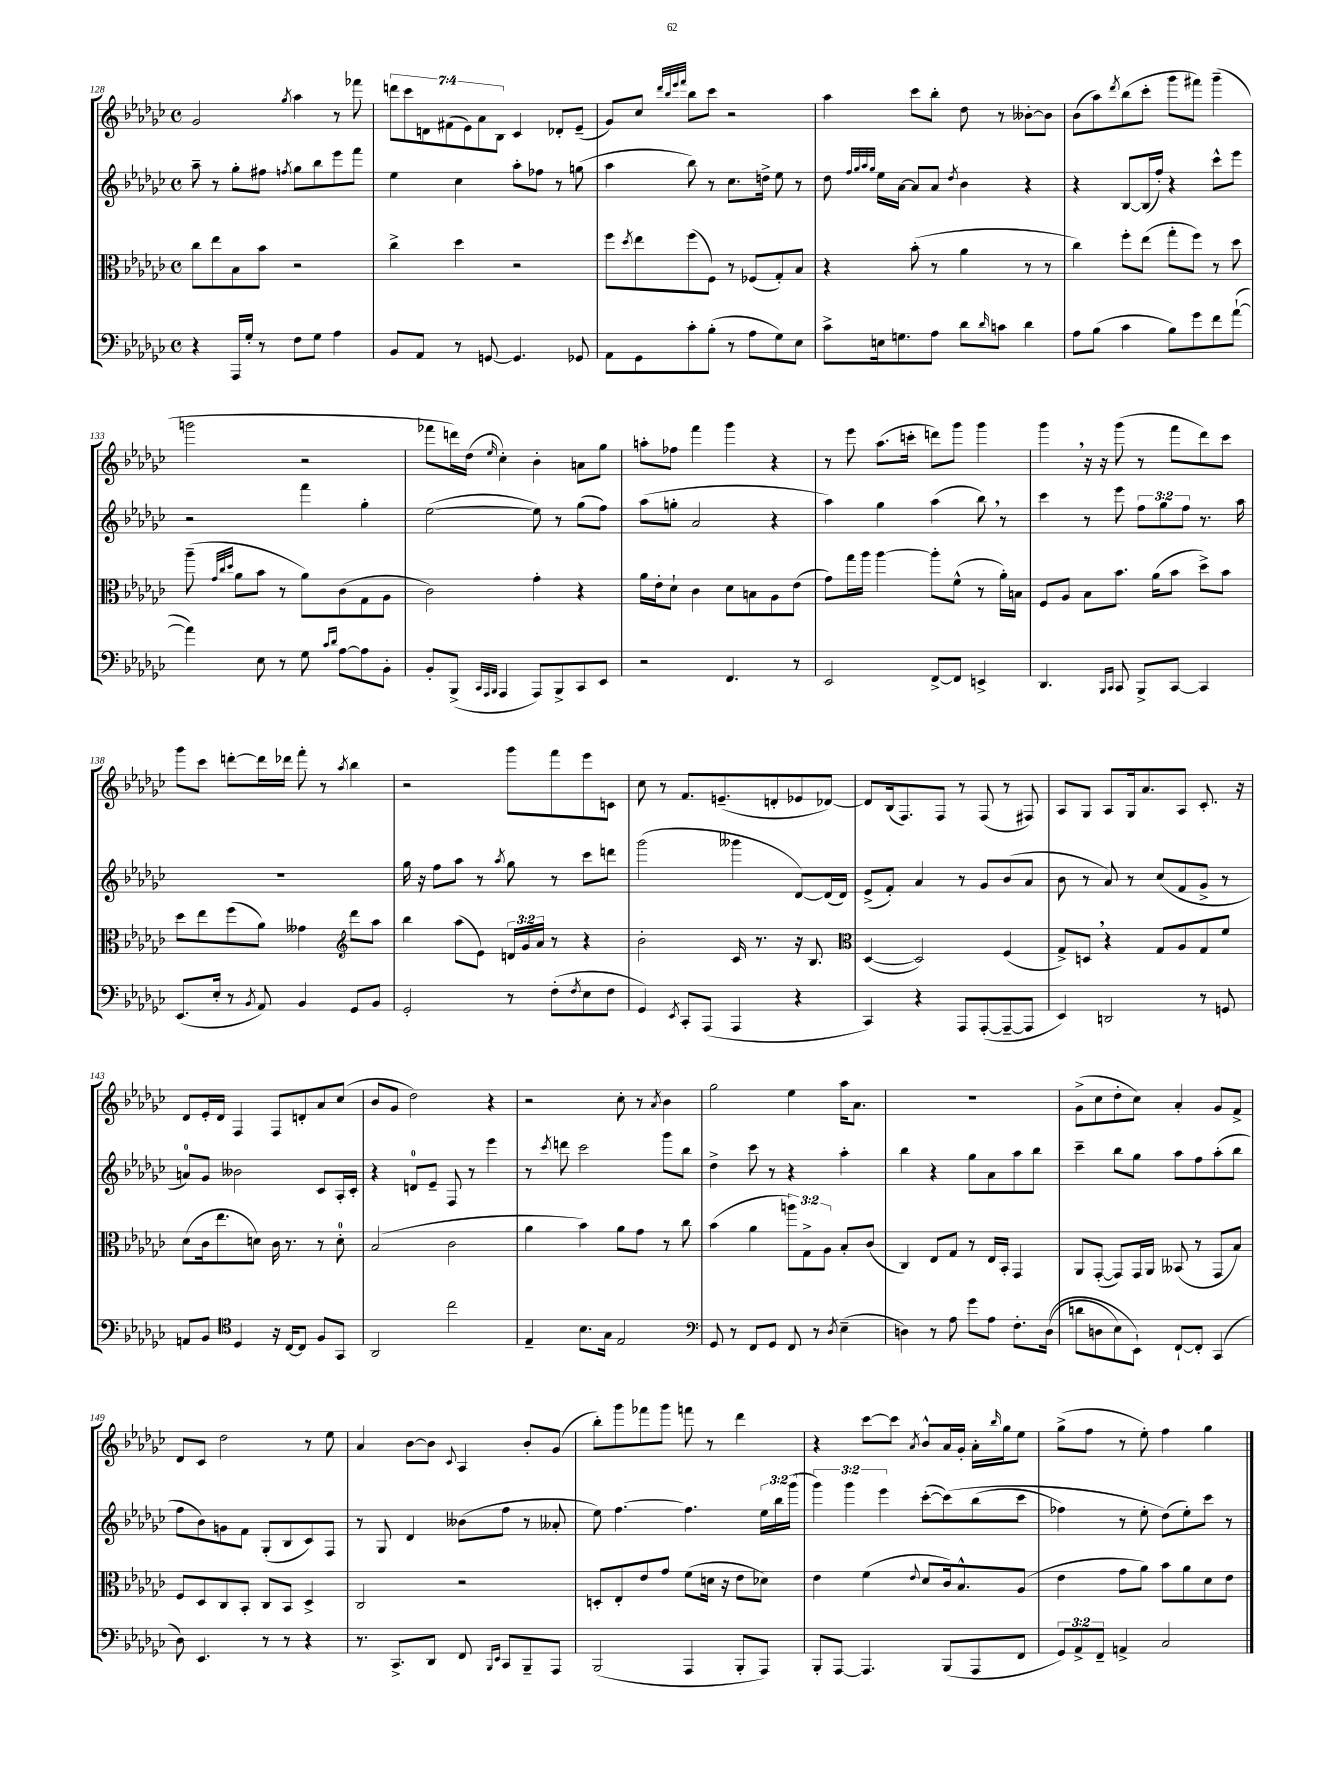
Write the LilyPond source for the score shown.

<<
\new StaffGroup <<
\new Staff = "s0" {
    \clef treble \key ges \major \defaultTimeSignature \time 4/4 \override Staff.TupletNumber.text = #tuplet-number::calc-fraction-text
    ges'2 \acciaccatura { ges''8 } aes''4 r8 fes'''8 |
    \tuplet 7/4 { d'''8 ces'''8 d'8 fis'8( ees'8) aes'8 bes8 } ces'4 des'8-. ees'8--( |
    ges'8) ces''8 \grace { des'''32 bes''32 ees'''32 f'''32 } bes''8 ces'''8 r2 |
    aes''4 ces'''8 bes''8-. des''8 r8 beses'8~-. beses'8 |
    bes'8( aes''8) \acciaccatura { des'''8 } bes''8( ces'''8-. ges'''8 fis'''8) ges'''4--( |
    g'''2 r2 |
    fes'''8 d'''16) des''16( \grace { ees''16 } ces''4-.) bes'4-. a'8 ges''8 |
    a''8-. fes''8 f'''4 ges'''4 r4 |
    r8 ees'''8 aes''8.( c'''16-. d'''8) ges'''8 ges'''4 |
    ges'''4 \breathe r16 r16 ges'''8( r8 f'''8 des'''8) ces'''8 |
    ges'''8 ces'''8 d'''8~-. d'''16 des'''16 f'''8-. r8 \acciaccatura { aes''8 } bes''4 |
    r2 ges'''8 f'''8 ees'''8 c'8 |
    ces''8 r8 f'8. e'8.--( d'8-. ees'8 des'8~) |
    des'8 bes16( f8.) f8 r8 f8( r8 fis8) |
    aes8 ges8 aes8 ges16 aes'8. aes8 ces'8.-. r16 |
    des'8 ees'16-. des'16 f4 f8 d'8-. aes'8 ces''8( |
    bes'8 ges'8 des''2) r4 |
    r2 ces''8-. r8 \acciaccatura { aes'8 } bes'4 |
    ges''2 ees''4 aes''16 aes'8. |
    R1 |
    ges'8->( ces''8 des''8-. ces''8) aes'4-. ges'8 f'8-> |
    des'8 ces'8 des''2 r8 ees''8 |
    aes'4 bes'8~ bes'8 \appoggiatura { ces'8 } aes4 bes'8-. ges'8( |
    bes''8-.) ges'''8 fes'''8 ges'''8 f'''8 r8 des'''4 |
    r4 ces'''8~ ces'''8 \acciaccatura { aes'8 } bes'8-^ aes'16 ges'16-. aes'16-. \grace { bes''16 } ges''16 ees''8 |
    ges''8->( f''8 r8 ees''8-.) f''4 ges''4 \bar "|." |
}
\new Staff = "s1" {
    \clef treble \key ges \major \defaultTimeSignature \time 4/4 \override Staff.TupletNumber.text = #tuplet-number::calc-fraction-text
    aes''8-- r8 ges''8-. fis''8 \acciaccatura { f''8 } ges''8 bes''8 ees'''8 f'''8 |
    ees''4 ces''4 aes''8-. fes''8 r8 g''8( |
    aes''4 bes''8) r8 ces''8. d''16-> ees''8 r8 |
    des''8 \grace { f''32 ges''32 aes''32 ges''32 } ees''16 aes'16~ aes'8 aes'8 \acciaccatura { des''8 } bes'4 r4 |
    r4 bes8~ bes16( f''16-.) r4 ces'''8-^ ees'''8 |
    r2 f'''4 ges''4-. |
    ees''2~( ees''8) r8 ges''8( f''8) |
    aes''8( g''8-. aes'2 r4 |
    aes''4) ges''4 aes''4( bes''8) \breathe r8 |
    ces'''4 r8 ees'''8 \tuplet 3/2 { f''8 ges''8 f''8 } r8. aes''16 |
    R1 |
    ges''16 r16 f''8 aes''8 r8 \acciaccatura { aes''8 } ges''8 r8 ces'''8 d'''8 |
    ges'''2( geses'''4 des'8~) des'16( des'16) |
    ees'8->( f'8-.) aes'4 r8 ges'8 bes'8( aes'8 |
    bes'8 r8 aes'8) r8 ces''8( f'8 ges'8-> r8 |
    a'8-0) ges'8 beses'2 ces'8 aes16-. ces'16-. |
    r4 d'8-0 ees'8-- f8 r8 ees'''4 |
    r8 \acciaccatura { ces'''8 } d'''8 ces'''2 ges'''8 bes''8 |
    des''4-> ces'''8 r8 r4 aes''4-. |
    bes''4 r4 ges''8 aes'8 aes''8 bes''8 |
    ces'''4-- bes''8 ges''8 aes''8 f''8 aes''8-.( bes''8 |
    f''8 bes'8) g'8 f'8 ges8-.( bes8 ces'8) f8 |
    r8 ges8 des'4 beses'8( f''8 r8 aeses'8-. |
    ees''8) f''4.~ f''4. \tuplet 3/2 { ees''16 bes''16 ges'''16( } |
    \tuplet 3/2 { ges'''4) ges'''4 ees'''4 } ces'''8~-.( ces'''8)\( bes''8( ces'''8 |
    fes''4) r8 ees''8-. des''8(\) ees''8-.) ces'''8 r8 \bar "|." |
}
\new Staff = "s2" {
    \clef alto \key ges \major \defaultTimeSignature \time 4/4 \override Staff.TupletNumber.text = #tuplet-number::calc-fraction-text
    ces''8 ees''8 bes8 bes'8 r2 |
    ces''4-> des''4 r2 |
    f''8 \acciaccatura { des''8 } ees''8 f''8( f8) r8 fes8( ges8-.) bes8 |
    r4 bes'8-.( r8 aes'4 r8 r8 |
    ces''4) f''8-. ees''8( ges''8-. f''8) r8 des''8 |
    aes''8--( \grace { ges'32 ces''32 des''32 } aes'8 bes'8 r8 aes'8) ces'8( ges8 aes8 |
    ces'2) ges'4-. r4 |
    aes'16 ees'16-. des'8-! ces'4 des'8 b8 aes8 ees'8( |
    ges'8) ges''16 aes''16 aes''4~ aes''8-. f'8-^( r8 aes'16-.) b16 |
    f8 aes8 bes8 bes'8. aes'16( bes'8 des''8->) bes'8 |
    des''8 ees''8 f''8( aes'8) geses'4 \clef treble des'''8 aes''8 |
    bes''4 aes''8( ees'8) \tuplet 3/2 { d'16 ges'16 aes'16 } r8 r4 |
    bes'2-. ces'16 r8. r16 bes8. |
    \clef alto des4~( des2) f4( |
    ges8->) d8 \breathe r4 ges8 aes8 ges8 f'8 |
    des'8( ces'16 ees''8. d'8) ces'16 r8. r8 d'8-0-. |
    bes2( ces'2 |
    aes'4 bes'4) aes'8 ges'8 r8 ces''8 |
    bes'4( aes'4 \tuplet 3/2 { a''8) ges8-> aes8 } bes8-. ces'8( |
    ces4) ees8 ges8 r8 ees16 bes,16-. ges,4 |
    aes,8 ges,8~-.( ges,8) ges,16 aes,16 beses,8( r8 ges,8 bes8) |
    f8 des8 ces8 bes,8-. ces8 bes,8 des4-> |
    ces2 r2 |
    d8-. ees8-. ees'8 ges'8 f'8( d'16 r16 ees'8 des'8) |
    ees'4 f'4( \appoggiatura { ees'8 } des'8 ces'16) bes8.-^ aes8( |
    ees'4 ges'8 aes'8) bes'8 aes'8 des'8 ees'8 \bar "|." |
}
\new Staff = "s3" {
    \clef bass \key ges \major \defaultTimeSignature \time 4/4 \override Staff.TupletNumber.text = #tuplet-number::calc-fraction-text
    r4 aes,,16 ges16-. r8 f8 ges8 aes4 |
    bes,8 aes,8 r8 g,8~ g,4. ges,8 |
    aes,8 ges,8 ces'8-. bes8-.( r8 aes8 ges8) ees8 |
    ces'8-> e16 g8. aes8 des'8 \grace { des'16 } c'8 des'4 |
    aes8 bes8( ces'4 bes8) ges'8 f'8 aes'8~-!( |
    aes'4) ees8 r8 ges8 \grace { ces'16 des'16 } aes8~ aes8 bes,8-. |
    bes,8-. bes,,8->( \grace { ces,32 aes,,32 bes,,32 } aes,,4 aes,,8) bes,,8-> ces,8 ees,8 |
    r2 f,4. r8 |
    ees,2 f,8~-> f,8 e,4-> |
    des,4. \grace { bes,,16 ces,16 } ces,8 bes,,8-> ces,8~ ces,4 |
    ees,8.( ees16-. r8 \acciaccatura { bes,8 } aes,8) bes,4 ges,8 bes,8 |
    ges,2-. r8 f8-.( \acciaccatura { f8 } ees8 f8 |
    ges,4) \acciaccatura { ees,8 } ces,8-. aes,,8( aes,,4 r4 |
    ces,4) r4 aes,,8 aes,,8~-.( aes,,8~-- aes,,8 |
    ees,4) d,2 r8 g,8 |
    a,8 bes,8 \clef tenor des4 r16 ces16~ ces8 f8 ges,8 |
    aes,2 ces''2 |
    ees4-- bes8. ges16 ees2 |
    \clef bass ges,8 r8 f,8 ges,8 f,8 r8 \acciaccatura { des8 } ees4--( |
    d4) r8 aes8 ges'8 aes8 f8.-. d16(\( |
    d'8 d8 ees8) ees,8-!\) f,8~-! f,8-. ces,4( |
    des8) ees,4. r8 r8 r4 |
    r8. ces,8.-> des,8 f,8 \grace { bes,,16 ees,16 } ces,8 bes,,8-- aes,,8 |
    bes,,2( aes,,4 bes,,8-. aes,,8) |
    bes,,8-. aes,,8~ aes,,4. bes,,8( aes,,8 f,8 |
    \tuplet 3/2 { ges,8) aes,8-> f,8-- } a,4-> ces2 \bar "|." |
}
>>
>>
\layout { \context { \Score currentBarNumber = #128 } }
